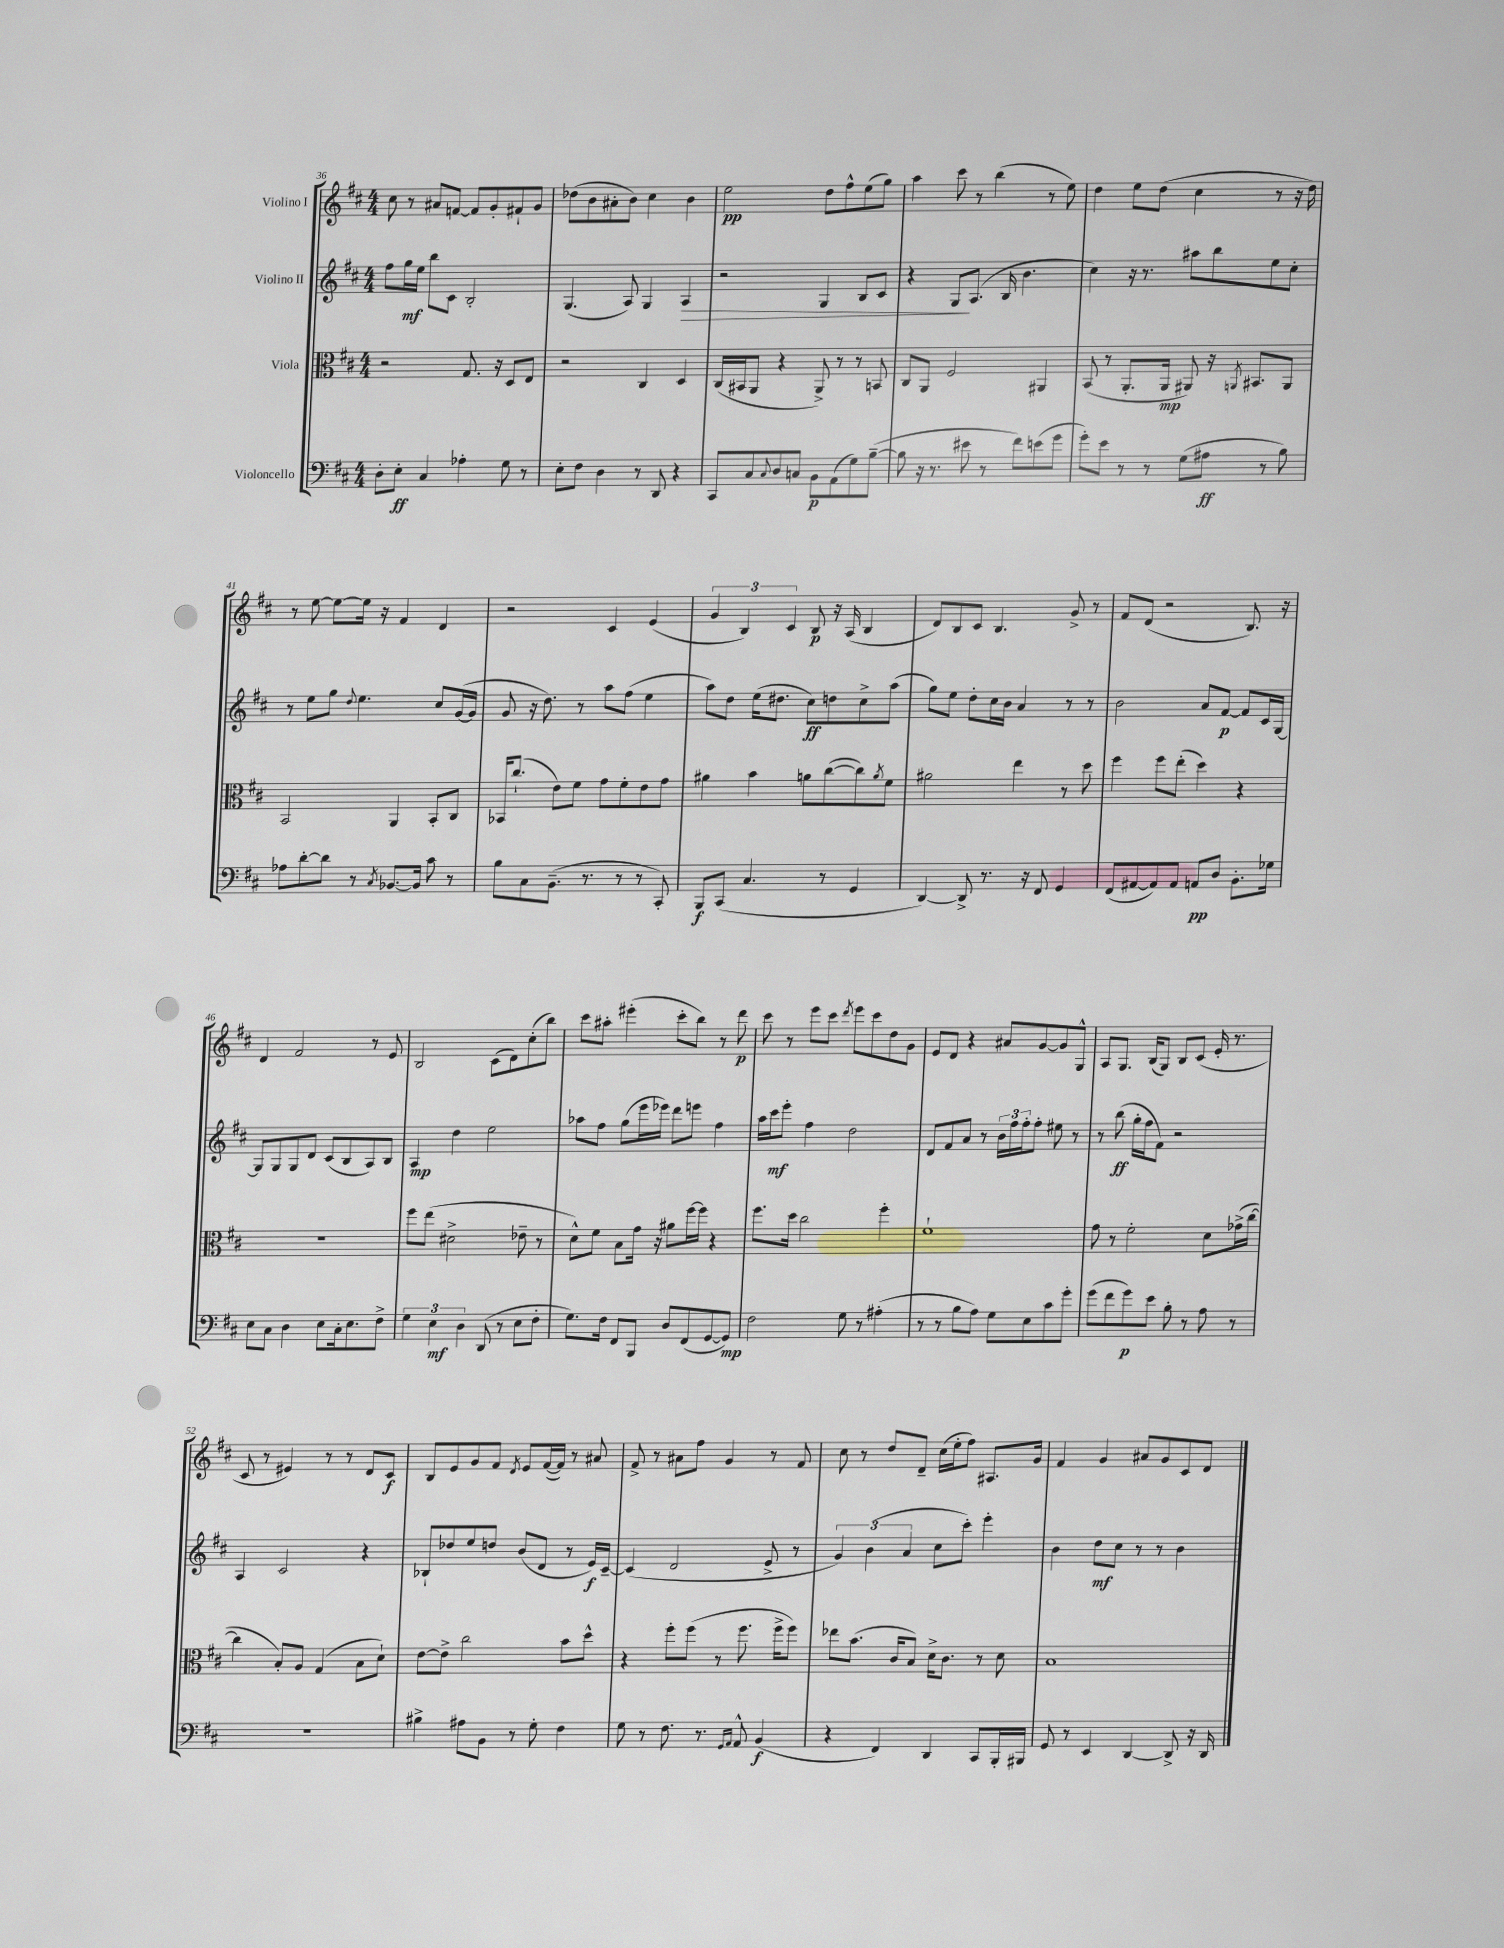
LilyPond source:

<<
\new StaffGroup <<
\new Staff = "s0" \with { instrumentName = "Violino I" } {
    \clef treble \key d \major \numericTimeSignature \time 4/4
    cis''8 r8 ais'8 f'8~ f'8 g'8-. fis'8-! g'8 |
    des''8( b'8 ais'8-. b'8) cis''4 b'4 |
    e''2\pp d''8 fis''8-^ e''8( g''8) |
    a''4 cis'''8 r8 b''4( r8 e''8) |
    d''4 e''8 d''8( cis''4 r8 r16 d''16) |
    r8 e''8~ e''8~ e''16 r16 fis'4 d'4 |
    r2 cis'4 e'4( |
    \tuplet 3/2 { g'4 b4) cis'4 } b8\p r16 a16( b4 |
    d'8) b8 cis'8 b4. g'8-> r8 |
    fis'8 d'8( r2 b8.) r16 |
    d'4 fis'2 r8 e'8 |
    b2 cis'8( d'8) cis''8-.( b''8) |
    cis'''8 ais''8-. eis'''4-.( cis'''8-. b''8) r8 d'''8\p |
    cis'''8 r8 e'''8 cis'''8 \acciaccatura { d'''8 } e'''8 cis'''8 d''8 g'8 |
    e'8 d'8 r4 ais'8 g'8~ g'8 g8-^ |
    a8 g8. b16( g8) b8 cis'8( e'16-. r8. |
    cis'8 r8 eis'4) r8 r8 d'8 cis'8\f |
    b8 e'8 g'8 fis'8 \acciaccatura { d'8 } e'8 fis'16~( fis'16) r8 ais'8 |
    fis'8-> r8 ais'8 fis''8 g'4 r8 fis'8 |
    cis''8 r8 d''8 d'8-- cis''16( e''16-. fis''8) ais8. g'16 |
    fis'4 g'4 ais'8 g'8 cis'8 d'8 \bar "|." |
}
\new Staff = "s1" \with { instrumentName = "Violino II" } {
    \clef treble \key d \major \numericTimeSignature \time 4/4
    fis''8 g''16\mf e''16 b''8 cis'8 b2-. |
    g4.( a8) g4 a4\> |
    r2 g4 b8 cis'8 |
    r4 g8\! a8.( b16 b'4. |
    cis''4) r16 r8. ais''8 b''8 e''8 cis''8-. |
    r8 e''8 g''8 \appoggiatura { d''8 } e''4. cis''8 g'16~( g'16 |
    g'8 r16 d''8.) r8 a''8 fis''8( e''4 |
    a''8) d''8 e''16( dis''8. cis''8\ff) d''8 cis''8-> a''8( |
    g''8) e''8 d''8-. cis''16 b'16 a'4 r8 r8 |
    b'2 a'8 fis'8~\p fis'8 cis'16 g16~ |
    g8 g8 g8 d'8 cis'8( b8 a8) b8 |
    a4\mp d''4 e''2 |
    aes''8 fis''8 g''8( e'''16 ees'''16) d'''8 e'''8 fis''4 |
    a''16 cis'''16\mf e'''8-. fis''4 d''2 |
    d'8 fis'8 a'8 r8 \tuplet 3/2 { b'16 fis''16 fis''16-. } fis''8-. eis''8 r8 |
    r8 b''8\ff( g''16-. fis''16 fis'8) r2 |
    a4 cis'2 r4 |
    bes8-! des''8 e''8 d''8 b'8( d'8 r8 e'16\f) cis'16~-- |
    cis'4( d'2 e'8-> r8 |
    \tuplet 3/2 { g'4) b'4( a'4 } cis''8 cis'''8-.) e'''4-. |
    b'4 d''8\mf cis''8 r8 r8 b'4 \bar "|." |
}
\new Staff = "s2" \with { instrumentName = "Viola" } {
    \clef alto \key d \major \numericTimeSignature \time 4/4
    r2 g8. r16 d8 e8 |
    r2 cis4 d4 |
    cis16( bis,16 a,8 r4 a,8->) r8 r8 b,8 |
    cis8 a,8 fis2 ais,4 |
    b,8( r8 a,8.-. a,16\mp ais,8) r16 \acciaccatura { a,8 } bis,8. a,8 |
    b,2 a,4 b,8-. cis8 |
    bes,16 cis''8.-!( e'8) fis'8 g'8 fis'8-. e'8 g'8 |
    ais'4 b'4 a'8 cis''8~( cis''8) \acciaccatura { a'8 } fis'8 |
    ais'2 e''4 r8 d''8 |
    fis''4 fis''8 e''8-.( d''4) r4 |
    r1 |
    fis''8 e''8( dis'2-> ees'8-- r8 |
    d'8-^) fis'8 b8 g'16 r16 ais'8 fis''16~ fis''16 r4 |
    fis''8. d''16 cis''2 fis''4-. |
    fis'1-! |
    g'8 r8 fis'2-. d'8 ges'16->( cis''16~ |
    cis''4 b8-.) a8 g4( b8 d'8-!) |
    e'8~ e'8-> cis''2 b'8 d''8-^ |
    r4 fis''8-. fis''8( r8 fis''8. fis''16-> fis''8) |
    ees''8 b'8.( cis'16 b8) d'16-> cis'8. r8 d'8 |
    b1 \bar "|." |
}
\new Staff = "s3" \with { instrumentName = "Violoncello" } {
    \clef bass \key d \major \numericTimeSignature \time 4/4
    d8-. e8-.\ff cis4 aes4-. g8 r8 |
    e8-. fis8 d4 r8 d,8 r4 |
    cis,8 cis8 \appoggiatura { cis8 } d8 c8 b,8\p a,8( g8) b8~--( |
    b8 r16 r8. eis'8 r8 fis'8) e'8( g'8 |
    g'8-.) e'8 r8 r8 g8( ais8\ff r8 b8) |
    aes8 d'8~-. d'8 r8 \acciaccatura { cis8 } bes,8.~ bes,16 cis'8 r8 |
    b8 cis8 b,8.--( r8. r8 r8 cis,8-.) |
    b,,8\f cis,8( cis4. r8 g,4 |
    d,4~) d,8-> r8. r16 fis,8 g,4 |
    fis,8( ais,8~ ais,8) ais,8 a,8\pp d8 b,8.-. ges16 |
    e8 cis8 d4 e8 cis16-. e8. fis8-> |
    \tuplet 3/2 { g4 e4\mf d4 } d,8( r8 e8 fis8-. |
    g8.) fis16 fis,8 b,,8 d8 fis,8( g,8~ g,8\mp) |
    fis2 g8 r8 ais4-.( |
    r8 r8 b8 a8) g8 e8 cis'8 g'8-. |
    g'8( fis'8 g'8\p) e'8 b8-. r8 a8 r8 |
    r1 |
    bis4-> ais8 b,8 r8 g8-. fis4 |
    g8 r8 fis8. r8. \grace { g,16 a,16 } a,8-^ b,4\f( |
    r4 fis,4) d,4 cis,8 b,,16-. bis,,16 |
    g,8 r8 e,4 d,4~ d,8-> r16 d,16 \bar "|." |
}
>>
>>
\layout { \context { \Score currentBarNumber = #36 } }
